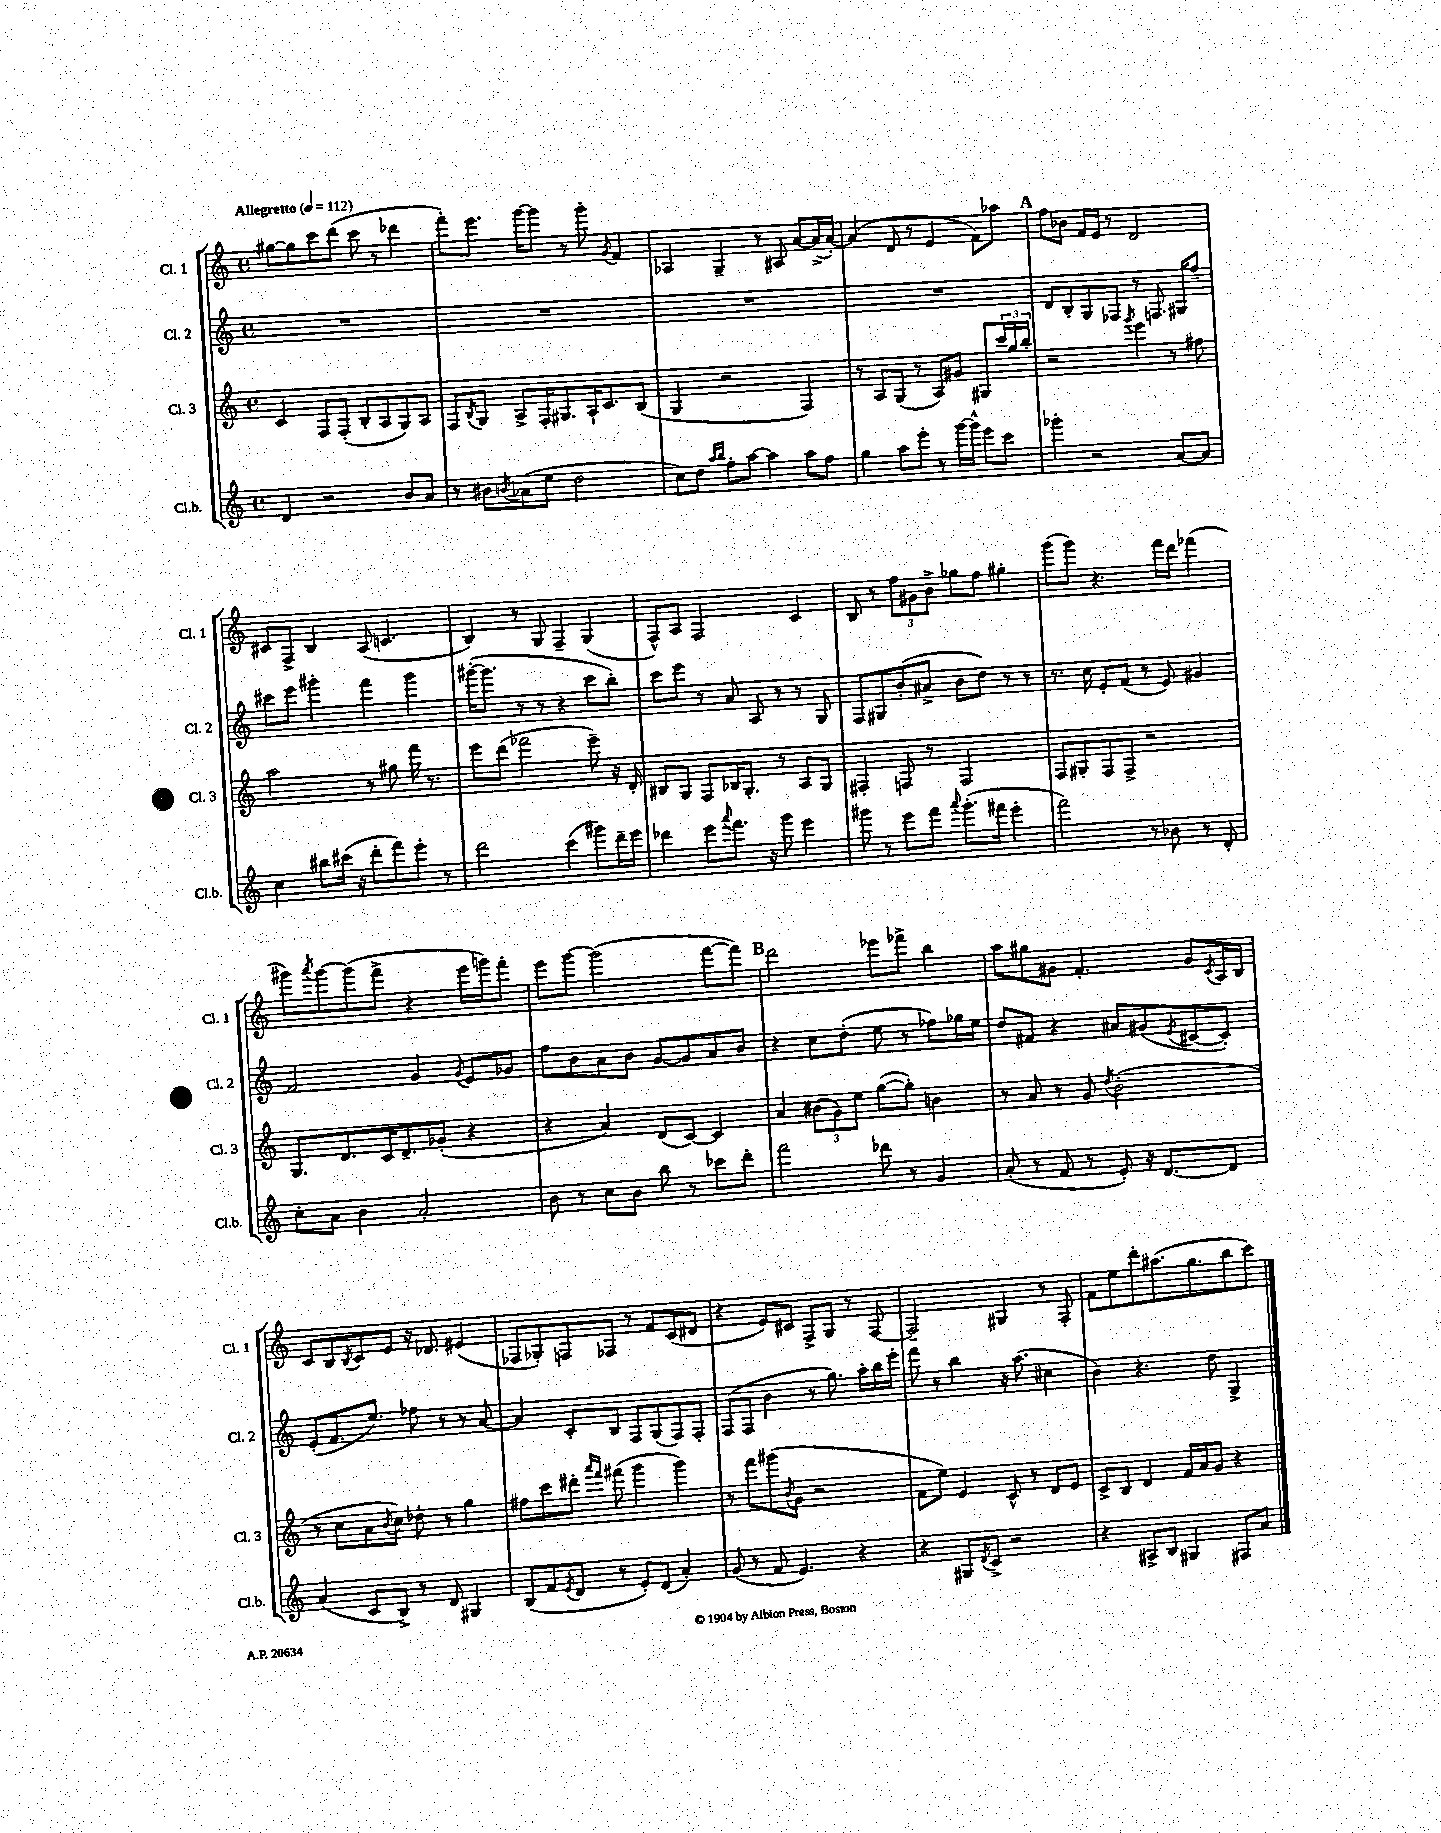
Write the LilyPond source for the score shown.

<<
\new StaffGroup <<
\new Staff = "s0" \with { instrumentName = "Cl. 1" shortInstrumentName = "Cl. 1" } {
    \clef treble \key c \major \defaultTimeSignature \time 4/4 \tempo "Allegretto" 4 = 112
    gis''8~ gis''8 c'''8 d'''8( c'''8 r8 des'''4 |
    f'''8-.) e'''8. g'''16~ g'''8 r8 g'''8-. \acciaccatura { g'8 } f'4 |
    aes4 g4-- r8 ais8 a'8~ a'16->( a'16~-.) |
    a'4( d'8 r8 e'4 f'8) aes''8 |
    \mark \markup { \bold "A" } f''8 bes'8 f'16 e'16 r8 d'2 |
    cis'8 f8-> b4 a8( c'4. |
    b4) r8 g8 f4-- g4( |
    f8-^) a8 f2 c'4 |
    b8 r8 \tuplet 3/2 { f''8 gis'8 b'8-> } ges''8 f''8 gis''4-. |
    g'''8( g'''8) r4. f'''16 d'''16 fes'''4( |
    gis'''8) \acciaccatura { a'''8 } gis'''8~ gis'''8( f'''8-> r4 e'''16 g'''16) f'''8-. |
    e'''8 g'''8~ g'''2( f'''8~ f'''8) |
    \mark \markup { \bold "B" } d'''2 ees'''8 fes'''8-> b''4 |
    a''8 gis''8 gis'8 f'4.-. gis'8 \acciaccatura { c'8 } a16 b16 |
    c'8 b8 \acciaccatura { b8 } c'8 e'8 r16 des'8. eis'4( |
    fes8 ges8-.) f8 fes8 r8 f'8 c'8( dis'8 |
    r4 e'8) cis'8 f8-> g8 r8 f8~ |
    f2-- gis4 r8 f8-. |
    f'8 e''8 d'''8-. ais''8.( g''8. b''8 c'''8) \bar "|." |
}
\new Staff = "s1" \with { instrumentName = "Cl. 2" shortInstrumentName = "Cl. 2" } {
    \clef treble \key c \major \defaultTimeSignature \time 4/4
    R1 |
    R1 |
    R1 |
    R1 |
    \mark \markup { \bold "A" } d'8 b8-. g8 fes8 r8 f8. gis16 f''8-- |
    cis'''8 e'''8 gis'''4-. f'''4 gis'''4 |
    gis'''16~-.( gis'''8. r8 r8 r4 c'''8 b''8-.) |
    c'''8 e'''8 r8 a'8 a8 r8 r8 g8 |
    f8 gis8 b'8-.( ais'8-> b'8 d''8) r8 r8 |
    r8. c''16 e'8-. f'8( r8 e'8) gis'4 |
    f'2 g'4 \acciaccatura { g'8 } e'8 ges'8 |
    f''8 b'8 a'8 b'8 g'8~ g'8 a'8 b'8 |
    \mark \markup { \bold "B" } r4 c''8 d''8-.( e''8 r8 fes''8) ges''16 e''16 |
    d''8 fis'8 r4 ais'8 gis'8( \acciaccatura { e'8 } cis'8~ cis'8-.) |
    e'8-.( f'8. e''8.) fes''8 r8 r8 a'8~ |
    a'4 c'8-. b8 f8 g8( f8) f8-. |
    f8( f8 b'4 r8 g''8.) a''16-. b''16 e'''16-. |
    f'''8 r8 b''4 r16 a''8.( cis''4 |
    b'4) r4. d''8 g4-> \bar "|." |
}
\new Staff = "s2" \with { instrumentName = "Cl. 3" shortInstrumentName = "Cl. 3" } {
    \clef treble \key c \major \defaultTimeSignature \time 4/4
    c'4 f8 f8-.( b8-. a8 g8) a8 |
    f8 \acciaccatura { b8 } g8 a8-> f16-. gis8. a16-! c'8. b8( |
    g4 r2 f4) |
    r8 a8 g8( r8 a8) gis'8 gis8 \tuplet 3/2 { c'''16 g''16 b''16-. } |
    \mark \markup { \bold "A" } r2 \acciaccatura { g'''8 } e'''4 r8 fis''8 |
    a''2 r8 gis''8 f'''16 r8. |
    e'''8 d'''8( fes'''2 e'''8--) r16 d'16-. |
    bis8 g8 f8 bes16 g8.-. r8 a8 g8 |
    fis4-. f8 r8 f2 |
    f8 gis8-. f8 f8-> r2 |
    g8. d'8. c'16 d'8.-- ges'8-.( r4 |
    r4 a'4) d'8( c'8~) c'4 |
    \mark \markup { \bold "B" } a'4 \tuplet 3/2 { bis'8( g'8) e''8 } g''8~( g''8-.) b'4 |
    r8 a'8 r8 g'8 \acciaccatura { d''8 } b'2-.( |
    r8 c''8 a'8 \acciaccatura { b'8 } c''8) des''8-. r8 g''4 |
    fis''8 c'''8 dis'''8-. \grace { a'''16 f'''16 } fis'''8( g'''4 g'''4) |
    r8 f'''8 gis'''8( \acciaccatura { b'8 } g'8 r2 |
    f'8 e''8) e'4 c'8-^ r8 d'8 e'8 |
    c'8-> b8 d'4 f'16 a'16 g'8 r4 \bar "|." |
}
\new Staff = "s3" \with { instrumentName = "Cl.b." shortInstrumentName = "Cl.b." } {
    \clef treble \key c \major \defaultTimeSignature \time 4/4
    d'4 r2 b'8 a'8 |
    r8 bis'8 \acciaccatura { b'8 } aes'8( e''8 d''2 |
    c''8) d''8 \grace { a''16 b''16 } f''8-. a''8~ a''4 a''8 f''8 |
    g''4 a''8 e'''8-. r8 g'''16~ g'''16-^ e'''8 c'''8 |
    \mark \markup { \bold "A" } ges'''4-. r2 a'8~ a'8 |
    c''4 bis''8 cis'''16( r16 d'''8-. f'''8) e'''8-. r8 |
    d'''2 c'''4( gis'''8) d'''16-- e'''16 |
    des'''4 e'''8 \appoggiatura { a'''8 } f'''8. r16 g'''8 e'''4 |
    gis'''8 r8 e'''8 f'''8 \appoggiatura { a'''8 } gis'''8.-.( fis'''16 e'''4-. |
    f'''2) r8 bes'8 r8 d'8-. |
    c''8-. a'8 b'4 a'2-. |
    b'8 r8 c''8 b'8 b''8 r8 ces'''8 d'''8-. |
    \mark \markup { \bold "B" } f'''2 des'''8 r8 g'4 |
    a'8-.( r8 f'8 r8 e'8-.) r16 d'8.~ d'8 |
    a'4( c'8 b8->) r8 d'8 gis4 |
    b8( f'8 \acciaccatura { e'8 } d'8 r8 e'8-.) d'8( a'4-.) |
    g'8( r8 f'8 e'4.) r4 |
    r4 gis8 \acciaccatura { d'8 } c'8-> r2 |
    r4 ais8-> b8 gis4 fis8 a'8 \bar "|." |
}
>>
>>
\layout { \context { \Score \remove "Bar_number_engraver" } }
